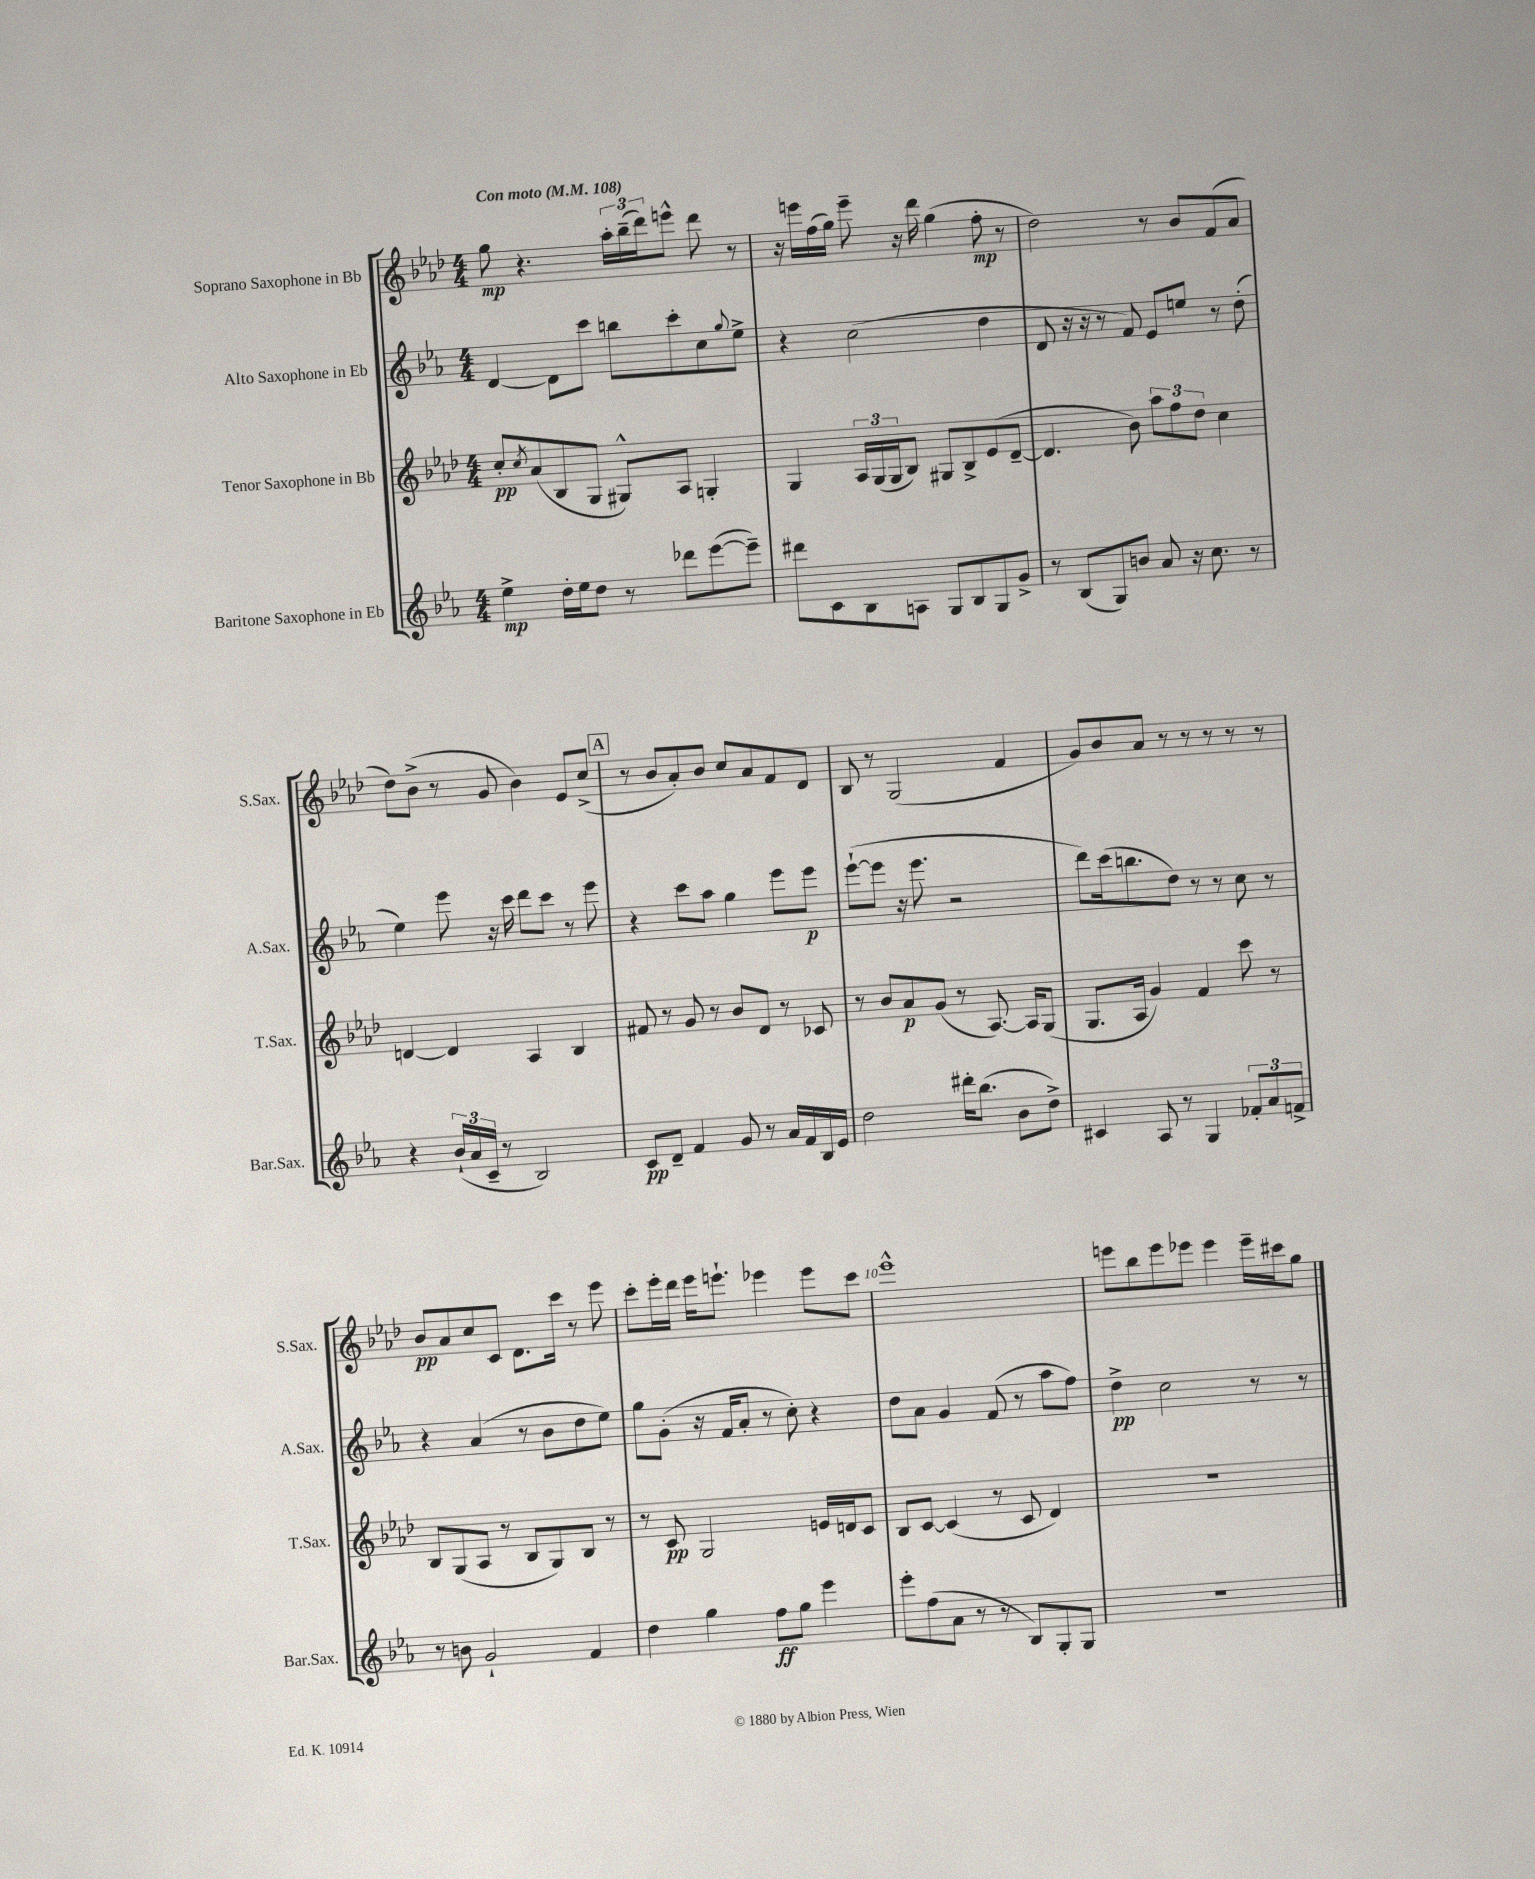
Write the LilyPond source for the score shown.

<<
\new StaffGroup <<
\new Staff = "s0" \with { instrumentName = "Soprano Saxophone in Bb" shortInstrumentName = "S.Sax." } {
    \clef treble \key aes \major \numericTimeSignature \time 4/4 \tempo "Con moto" 4 = 108
    g''8\mp r4. \tuplet 3/2 { aes''16-. bes''16--( des'''16) } e'''8-^ des'''8 r8 |
    r16 e'''16 f''16( g''16) e'''8-- r16 des'''16 g''4( f''8-.\mp r8 |
    des''2) r8 bes'8 f'8( aes'8 |
    des''8) bes'8->( r8 g'8 bes'4) ees'8 c''8->( |
    \mark \markup { \box "A" } r8 bes'8 aes'8-.) bes'8 c''8 aes'8 f'8 des'8 |
    bes8 r8 g2( f'4 |
    g'8) bes'8 aes'8 r8 r8 r8 r8 r8 |
    bes'8\pp aes'8 c''8 c'8 des'8. c'''16 r8 ees'''8 |
    c'''8-. ees'''16-. des'''16 ees'''16 e'''8.-! ees'''4 ees'''8 c'''8 |
    ees'''1-^ |
    e'''8 bes''8 e'''8 ees'''8 ees'''4 ees'''16-- cis'''16 g''8 \bar "|." |
}
\new Staff = "s1" \with { instrumentName = "Alto Saxophone in Eb" shortInstrumentName = "A.Sax." } {
    \clef treble \key ees \major \numericTimeSignature \time 4/4
    d'4~ d'8 c'''8 b''8 c'''8-. c''8 \appoggiatura { g''8 } ees''8-> |
    r4 c''2( d''4 |
    d'8 r16 r16 r8 f'8) ees'8 e''8 r8 d''8-.( |
    ees''4) ees'''8 r16 c'''16 d'''8 c'''8 r8 ees'''8 |
    \mark \markup { \box "A" } r4 c'''8 aes''8 g''4 ees'''8 ees'''8\p |
    ees'''8~-!( ees'''8 r16 ees'''8. r2 |
    d'''8) c'''16( b''8. d''8) r8 r8 c''8 r8 |
    r4 aes'4( r8 bes'8 d''8 ees''8) |
    g''8 g'8-.( r16 f'16 aes'8-. r8 c''8-.) r4 |
    d''8 aes'8 g'4 f'8( r8 aes''8 f''8) |
    d''4->\pp c''2 r8 r8 \bar "|." |
}
\new Staff = "s2" \with { instrumentName = "Tenor Saxophone in Bb" shortInstrumentName = "T.Sax." } {
    \clef treble \key aes \major \numericTimeSignature \time 4/4
    c''8-.\pp \acciaccatura { c''8 } aes'8( bes8 g8 gis8-^) aes8 g4-. |
    g4 \tuplet 3/2 { aes16 g16( g16 } bes8) gis8 bes8-> ees'8( des'8~-- |
    des'4. bes'8) \tuplet 3/2 { aes''8 f''8 des''8 } c''4 |
    d'4~ d'4 aes4 bes4 |
    \mark \markup { \box "A" } fis'8 r8 g'8 r8 bes'8 des'8 r8 ces'8 |
    r8 bes'8 aes'8\p g'8( r8 aes8.~) aes16 g8( |
    g8. aes16 g'4) f'4 c'''8 r8 |
    bes8 g8( aes8 r8 bes8 g8) bes8 r8 |
    r8 c'8\pp g2 e'16 d'16 c'8 |
    bes8 c'8~ c'4( r8 c'8 des'4) |
    r1 \bar "|." |
}
\new Staff = "s3" \with { instrumentName = "Baritone Saxophone in Eb" shortInstrumentName = "Bar.Sax." } {
    \clef treble \key ees \major \numericTimeSignature \time 4/4
    ees''4->\mp d''16-. ees''16 d''8 r8 des'''8 ees'''8~( ees'''8--) |
    dis'''8 c'8 bes8 a8 g8 bes8 g8 g'8-> |
    r8 bes8( g8) b'8 aes'8 r16 c''8. r8 |
    r4 \tuplet 3/2 { bes'16-!( aes'16 c'16-- } r8 bes2) |
    \mark \markup { \box "A" } c'8\pp d'8-- f'4 g'8 r8 aes'16 f'16 bes16 ees'16 |
    d''2 dis'''16-. bes''8.( bes'8 d''8->) |
    cis'4 aes8 r8 g4 \tuplet 3/2 { fes'8-. aes'8 f'8-> } |
    r8 b'8 g'2-! f'4 |
    d''4 g''4 f''8\ff g''8 ees'''4 |
    ees'''8-. f''8( aes'8 r8 r8 bes8) g8-. g8 |
    R1 \bar "|." |
}
>>
>>
\layout { \context { \Score \override BarNumber.break-visibility = ##(#f #t #t) barNumberVisibility = #(every-nth-bar-number-visible 5) } }
